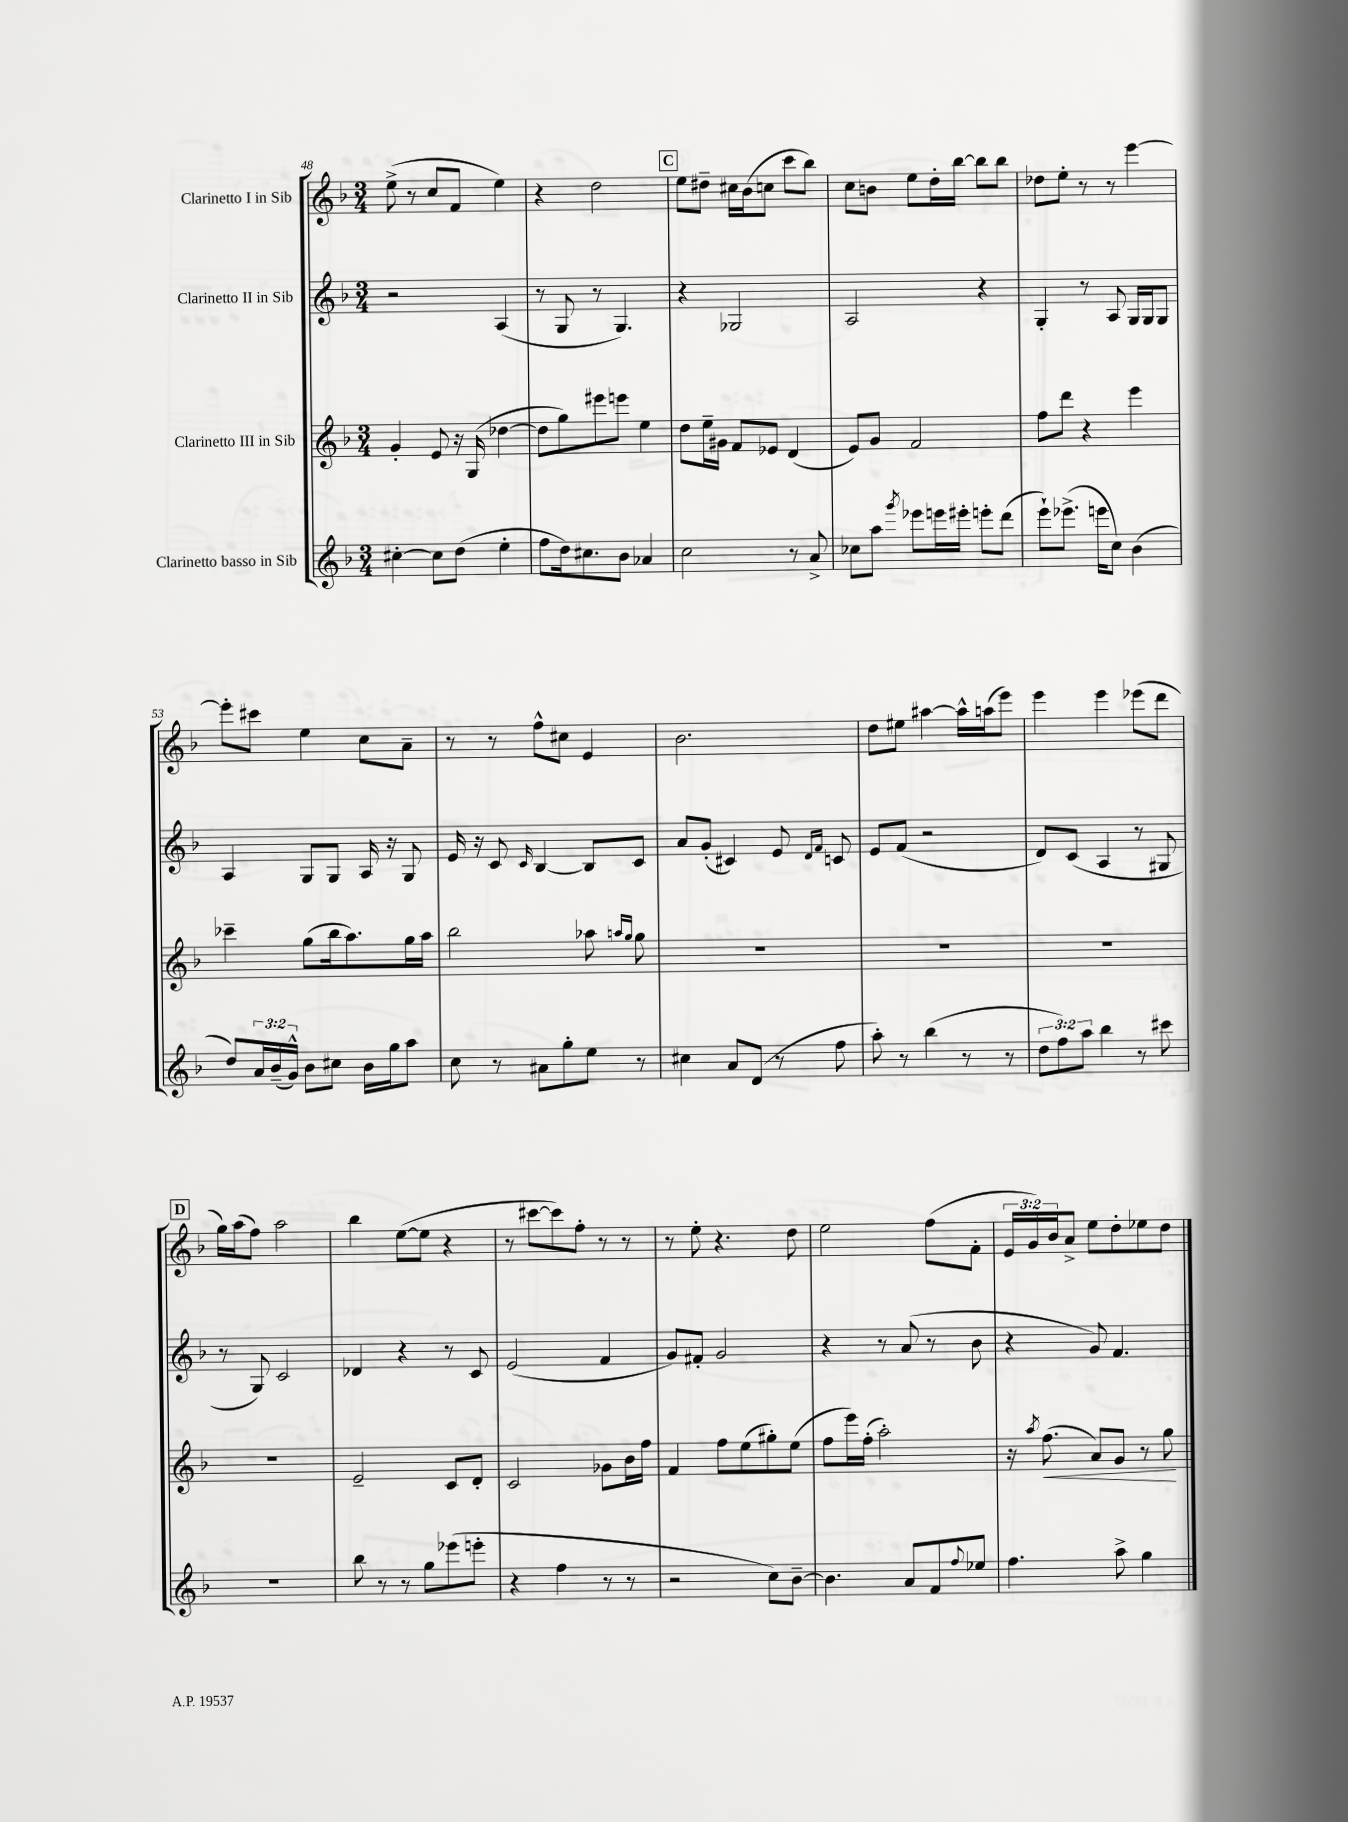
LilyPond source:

<<
\new StaffGroup <<
\new Staff = "s0" \with { instrumentName = "Clarinetto I in Sib" } {
    \clef treble \key f \major \numericTimeSignature \time 3/4 \override Staff.TupletNumber.text = #tuplet-number::calc-fraction-text
    e''8->( r8 c''8 f'8 e''4) |
    r4 d''2 |
    \mark \markup { \box "C" } e''8 dis''8-- cis''16 bes'16( c''8 c'''8 bes''8) |
    c''8 b'8 e''8 d''16-. bes''16~ bes''8 bes''8 |
    des''8 e''8-. r8 r8 e'''4~ |
    e'''8-. cis'''8 e''4 c''8 a'8-- |
    r8 r8 f''8-^ cis''8 e'4 |
    bes'2. |
    d''8 eis''8 ais''4~ ais''16-^ a''16( e'''8) |
    e'''4 e'''4 ees'''8( d'''8 |
    \mark \markup { \box "D" } g''16) a''16( f''8) a''2 |
    bes''4 e''8~( e''8 r4 |
    r8 cis'''8~ cis'''8) f''8-. r8 r8 |
    r8 e''8-. r4. d''8 |
    e''2 f''8( f'8-. |
    \tuplet 3/2 { e'16 g'16) bes'16 } a'8-> e''8 d''8-. ees''8 d''8 \bar "|." |
}
\new Staff = "s1" \with { instrumentName = "Clarinetto II in Sib" } {
    \clef treble \key f \major \numericTimeSignature \time 3/4
    r2 a4( |
    r8 g8 r8 g4.) |
    \mark \markup { \box "C" } r4 ges2 |
    a2 r4 |
    g4-. r8 a8 g16 g16 g8 |
    a4 g8 g8 a16 r16 g8 |
    e'16 r16 c'8 \grace { c'16 } bes4~ bes8 c'8 |
    a'8 g'8-.( cis'4) e'8 \grace { d'16 f'16 } c'8 |
    e'8 f'8( r2 |
    d'8) c'8( a4 r8 gis8 |
    \mark \markup { \box "D" } r8 g8) c'2 |
    des'4 r4 r8 c'8 |
    e'2( f'4 |
    g'8) fis'8-. g'2 |
    r4 r8 a'8( r8 bes'8 |
    r4 g'8) f'4. \bar "|." |
}
\new Staff = "s2" \with { instrumentName = "Clarinetto III in Sib" } {
    \clef treble \key f \major \numericTimeSignature \time 3/4
    g'4-. e'8 r16 g16( des''4~ |
    des''8 g''8) eis'''8 e'''8 e''4 |
    \mark \markup { \box "C" } d''8 e''16-- gis'16 f'8 ees'8 d'4( |
    e'8) g'8 f'2 |
    f''8 d'''8 r4 e'''4 |
    ces'''4-- g''8( bes''16 a''8.) g''16 a''16 |
    bes''2 aes''8 \grace { a''16 g''16 } g''8 |
    R2. |
    R2. |
    R2. |
    \mark \markup { \box "D" } R2. |
    e'2-- c'8 d'8-. |
    c'2 ges'8 bes'16 f''16 |
    f'4 f''8 e''8( gis''8-.) e''8( |
    f''8 e'''16) f''16-.( a''2-.) |
    r16 \acciaccatura { a''8 } f''8.\<( a'8) g'8 r8 g''8\! \bar "|." |
}
\new Staff = "s3" \with { instrumentName = "Clarinetto basso in Sib" } {
    \clef treble \key f \major \numericTimeSignature \time 3/4 \override Staff.TupletNumber.text = #tuplet-number::calc-fraction-text
    cis''4~-. cis''8 d''8( e''4-. |
    f''8 d''16) cis''8. bes'8 aes'4 |
    \mark \markup { \box "C" } c''2 r8 a'8-> |
    ces''8 a''8 \acciaccatura { g'''8 } ees'''8 e'''16 eis'''16-. e'''8-. d'''8( |
    e'''8-!) ees'''8.->( e'''16 c''8) bes'4( |
    d''8) \tuplet 3/2 { a'16 bes'16--( g'16-^) } bes'8 cis''8 bes'16 g''16 a''8 |
    c''8 r8 ais'8 g''8-. e''8 r8 |
    cis''4 a'8 d'8( r8 f''8 |
    a''8-.) r8 bes''4( r8 r8 |
    \tuplet 3/2 { d''8 f''8) a''8 } bes''4 r8 cis'''8 |
    \mark \markup { \box "D" } R2. |
    bes''8 r8 r8 g''8 ees'''8( e'''8-. |
    r4 f''4 r8 r8 |
    r2 c''8) bes'8~-- |
    bes'4. a'8 f'8 \appoggiatura { f''8 } ees''8 |
    f''4. a''8-> g''4 \bar "|." |
}
>>
>>
\layout { \context { \Score currentBarNumber = #48 } }
